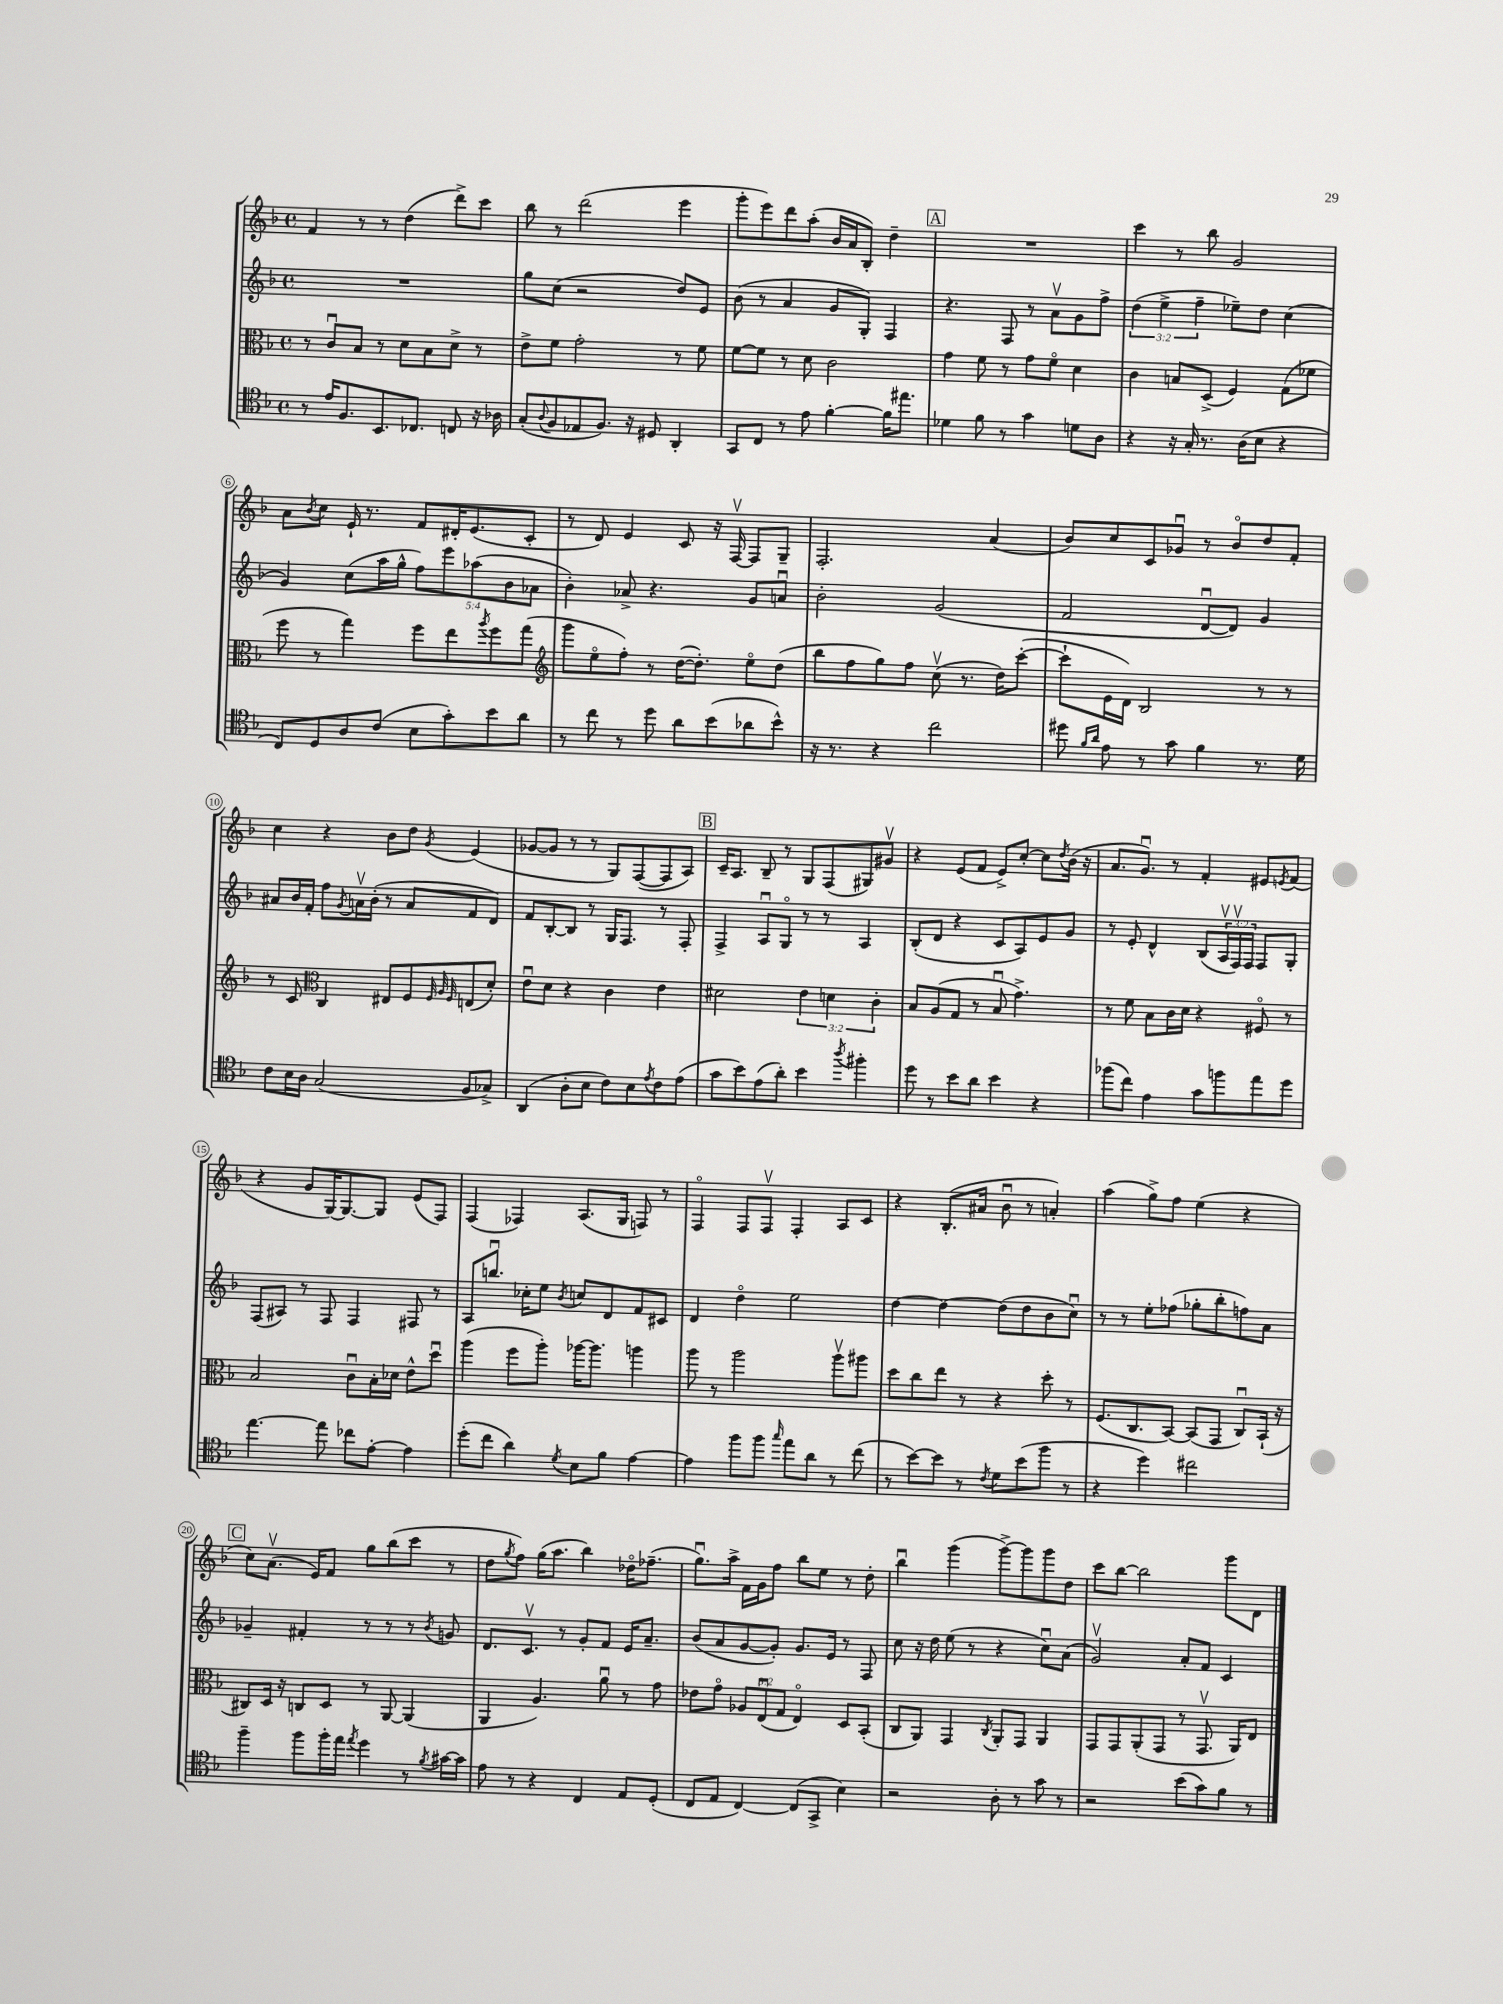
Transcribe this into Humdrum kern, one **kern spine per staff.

**kern	**kern	**kern	**kern
*staff4	*staff3	*staff2	*staff1
*clefC4	*clefC3	*clefG2	*clefG2
*k[b-]	*k[b-]	*k[b-]	*k[b-]
*M4/4	*M4/4	*M4/4	*M4/4
*met(c)	*met(c)	*met(c)	*met(c)
8r	8r	1r	4f/
16e/LK	8cu/L	.	.
8.F/	.	.	.
.	8B-/J	.	8r
8.BB-/	8r	.	8r
.	8d\L	.	(4dd\
8.C-/J	.	.	.
.	8B-\	.	.
8C/	8d^\J	.	8ddd^\L)
16r	8r	.	8ccc\J
16A-\	.	.	.
=	=	=	=
(8G'/L	8e^\L	8gg\L	8bb-\
8qqA/	.	.	.
8F/	8f\J	(8cc\J	8r
8E-/	2g'\	2r	(2ddd\
8.F/J)	.	.	.
16r	.	.	.
8D#/	.	.	.
4AA'/	8r	8dd/L)	4eee\
.	8f\	8e/J	.
=	=	=	=
8GG/L	[8f\L	(8b-\	8ggg'\L
8C/J	8f\]J	8r	8eee\)
8r	8r	4a/	8ddd\
8e\	8d\	.	(8aa'\J
[4f'\	2c\	8g/L	16b-/LL
.	.	.	16a/J
.	.	8G'/J)	8B-'/J)
16f\]LK	.	4F/	4dd~\
8.ee#\J	.	.	.
=	=	=	=
4d-\	4g\	4.r	1r
8f\	8f\	.	.
8r	8r	8F/	.
4g\	8g\L	8r	.
.	8fo\J	8av\L	.
8d\L	4d\	8g\	.
8A\J	.	8ff^\J	.
=	=	=	=
4r	4c\	(6dd\	4ccc\
.	.	6ee^\	.
16r	8B/L	.	8r
16G'/	.	.	.
.	.	6ff~\	.
8.r	(8D^/J	.	8bb-\
.	4F/)	8ee-~\L)	2g/
(16A\LK	.	.	.
8B-\J	.	8dd\J	.
4r	(8G\L	(4cc\	.
.	8f-\J	.	.
=	=	=	=
8C/L)	8ff\	4g/)	8a\L
.	.	.	8qb-/
8D/	8r	.	8cc\J
8A/	4gg\)	(8cc\L	16e`/
.	.	.	8.r
(8c/J	.	16aa\L	.
.	.	16gg^^\JJ	.
8B-\L	8ff\L	10ff\L)	8f/L
.	.	10eee\	.
8g'\)	8ee\	.	16d#'/K
.	.	.	(8.e/
.	.	(10aa-\	.
.	8qaa/	.	.
8b-\	8ff\	.	.
.	.	10b-\	.
8a\J	(8gg\J	.	8c'/J
.	.	10a-\J	.
=	=	=	=
*	*clefG2	*	*
8r	8ggg\L	4b-'\)	8r
8cc\	8eeo\	.	8d/)
8r	8ff'\J)	8a-^/	4e/
8dd\	8r	4.r	.
8a\L	([16dd\LK	.	8c/
.	8.dd'\]J)	.	.
(8b-\	.	.	16r
.	.	.	[16Fv/
8a-\	8eeo\L	8g/L	8F/]L
8b-^^\J)	(8dd\J	8au/J	8G~/J
=	=	=	=
16r	8bb-\L	2b-'\	2.F'/
8.r	.	.	.
.	8ff\	.	.
4r	8gg\)	.	.
.	8ff\J	.	.
2cc\	(8ccv\	(2g/	.
.	8.r	.	.
.	.	.	(4a/
.	16dd\LK)	.	.
.	([8ccc'\J	.	.
=	=	=	=
8dd#\	8ccc`\]L	2f/	8b-/L)
16qqf/LL	.	.	.
16qqa/JJ	.	.	.
8e\	16e\L	.	8cc/
.	16d\JJ)	.	.
8r	2B-/	.	8c/
8g\	.	.	8g-u/J
4f\	.	[8du/L	8r
.	.	8d/]J)	8b-o/L
8.r	8r	4g/	8dd/
.	8r	.	8f'/J
16d\	.	.	.
=	=	=	=
8c\L	8r	8a#/L	4cc\
16B-\L	8c/	16b-/L	.
16A\JJ	.	16f'/JJ	.
*	*clefC3	*	*
(2G/	4C/	8ff\L	4r
.	.	8qg/	.
.	.	16av\L	.
.	.	(16b-'\JJ	.
.	8E#/L	8r	8b-\L
.	8F/	8a/L	8dd\J
.	32qqF/	.	.
.	32qqA/	.	.
.	32qqF/	.	8qg/
8F/L	(8E/	8f/	(4e/
8G-^/J)	8d'/J)	8d/J)	.
=	=	=	=
(4AA/	8eu\L	8f/L	[8g-/L
.	8d\J	[8B-'/	8g-/]J
8A'\L	4r	8B-/]J	8r
8B-\J	.	8r	8r
8c\L)	4c\	16G/LK	8G/L)
.	.	8.F/J	.
8B-\	.	.	([8F/
8qe/	.	.	.
8c\	4e\	8r	8F/]
(8e\J	.	8F'/	8A/J)
=	=	=	=
8g\L	2d#\	4F^/	16c~/LK
.	.	.	8.A/J
8b-\)	.	.	.
(8e\	.	8Au/L	8B-~/
8a'\J)	.	8Go/J	8r
4b-\	6e\	8r	8G/L
.	.	8r	(8F/
.	6d\	.	.
8qaa/	.	.	.
4ff#'\	.	4A/	8G#/)
.	6c'\	.	.
.	.	.	8g#v/J
=	=	=	=
8dd\	8B-/L	(8B-'/L	4r
8r	(8A/	8d/J	.
8b-\L	8G/J	4r	(8e/L
8a\J	8r	.	8f/J
4b-\	8B-u/	8c/L	8e^/L)
.	4.g^\)	8A/)	[8cc'/J
4r	.	8e/	8cc\]L
.	.	.	8qdd/
.	.	8g/J	(16b-\Jk
.	.	.	16r
=	=	=	=
(8ff-\L	8r	8r	8.a/L
8cc\J)	8f\	8e'/	.
.	.	.	8.gu/J)
4e\	8B-\L	4d^^/	.
.	16c\L	.	8r
.	16d\JJ	.	.
8g\L	4r	(8B-/L	4f'/
8ff\	.	24Av/L	.
.	.	24Fv/)	.
.	.	24F/JJ	.
8ee\	8F#o/	8F/L	8e#/L
.	.	.	8qe/
8dd\J	8r	8G'/J	(8f/J
=	=	=	=
[4.ee\	2B-/	(8F/L	4r
.	.	8A#/J)	.
.	.	8r	8g/L
8ee\]	.	8F/	[16G/K)
.	.	.	8.G/_
8cc-\L	8cu\L	4F/	.
[8e'\J	16B-'\L	.	8G/]J
.	16d-\JJ	.	.
4e\]	8e^^\L	8F#/	(8e/L
.	8ddu\J	8r	8F/J)
=	=	=	=
(8dd'\L	(4aa\	8A/L	(4F/
8cc\J	.	8.bbu/J	.
4a\)	8ff\L	.	4F-/)
.	.	16cc-'\LK	.
.	8aa'\J)	8ee\J	.
8qd/	.	8qb-/	.
8B-\L	[16aa-\LK	8cc/L	(8.A/L
.	8.aa-\]J	.	.
8f\J	.	8d/	.
.	.	.	16G/Jk
[4e\	4aa\	8f/	8F/)
.	.	8c#/J	8r
=	=	=	=
4e\]	8aa\	4d/	4Fo/
.	8r	.	.
8ff\L	2aa\	4ddo\	8F/L
8ff\J	.	.	8Fv/J
16qqgg/	.	.	.
8ee\L	.	2ee\	4F'/
8a\J	.	.	.
8r	8aav\L	.	8A/L
(8cc\	8aa#\J	.	8c/J
=	=	=	=
8r	8dd\L	[4dd\	4r
[8b-\L)	8cc\	.	.
8b-\]J	8ee\J	4dd\_	(8.B-'/L
8r	8r	.	.
.	.	.	16a#/Jk
8qc/	.	.	.
8d\L	4r	(8dd\]L	8b-u\
(8b-\	.	8dd\	8r
8ff\J	8dd'\	8b-\	4a'/)
8r	8r	8ccu\J)	.
=	=	=	=
4r	(8.F/L	8r	(4aa\
.	.	8r	.
.	8.C/	.	.
4dd\)	.	8ee'\L	8gg^\L)
.	[8BB-/J)	(8ff-\J	8ff\J
2cc#\	(8BB-/]L	8gg-'\L	(4ee\
.	8GG/J	8bb-'\	.
.	8Cu/L)	8ff\)	4r
.	(16BB-`/Jk	8a\J	.
.	16r	.	.
=	=	=	=
4ff~\	8C#/L)	4g-~/	8cc\L)
.	16D/Jk	.	(8.av\J
.	16r	.	.
8ff\L	8C/L	4f#'/	.
.	.	.	16e/LK)
16ff'\L	8D/J	.	8f/J
16ee\JJ	.	.	.
8qee/	.	.	.
4dd\	8r	8r	8gg\L
.	[8AA/	8r	(8bb-\
8r	(4AA/]	8r	8ccc\J
8qf/	.	8qb-/	.
[16g#\LL	.	8g/	8r
16g#\]JJ	.	.	.
=	=	=	=
8e\	4AA/	8.d/L	8dd\L
.	.	.	8qgg/
8r	.	.	8ff\J)
.	.	8.cv/J	.
4r	4.A/)	.	(16gg\LK
.	.	.	8.aa\J
.	.	8r	.
4C/	.	8g'/L	4bb-\)
.	8au\	8f/J	.
8E/L	8r	16e/LK	16dd-o\LK
.	.	8.a~/J	(8.ff-~\J
(8D'/J	8g\	.	.
=	=	=	=
8C/L	8e-\L	(8b-/L	8.ggu\L)
8E/J	8go\J	8a/	.
.	.	.	16aa^\Jk
[4C/)	12A-/L	[8g/	16f\LL
.	.	.	16g\J
.	(12Eu/	.	.
.	.	8g'/]J)	8ff\J
.	12G/J	.	.
(8C/]L	4Eo/)	8.g/L	8bb-\L
8GG^/J	.	.	8ee\J
.	.	16e/Jk	.
4B-\)	8D/L	8r	8r
.	(8BB-'/J	8F/	8dd'\
=	=	=	=
2r	8C/L	8cc\	4bb-u\
.	8AA/J)	16r	.
.	.	16dd\	.
.	4GG/	(8ee\	(4ggg\
.	.	8r	.
.	8qC/	.	.
8A'\	8AA'/L	4r	[8ggg^\L)
8r	8GG/J	.	8ggg\]
8g\	4AA/	8ccu\L)	8ggg\
8r	.	(8a\J	8dd\J
=	=	=	=
2r	8GG/L	2gv/)	8ccc\L
.	8GG/	.	[8bb-\J
.	(8AA'/	.	2bb-\]
.	8GG/J	.	.
(8b-\L	8r	8a'/L	.
8g\)	8.GGv/	8f/J	.
8f\J	.	4c/	8ggg\L
.	16AA/LK)	.	.
8r	8E/J	.	8d\J
==	==	==	==
*-	*-	*-	*-
